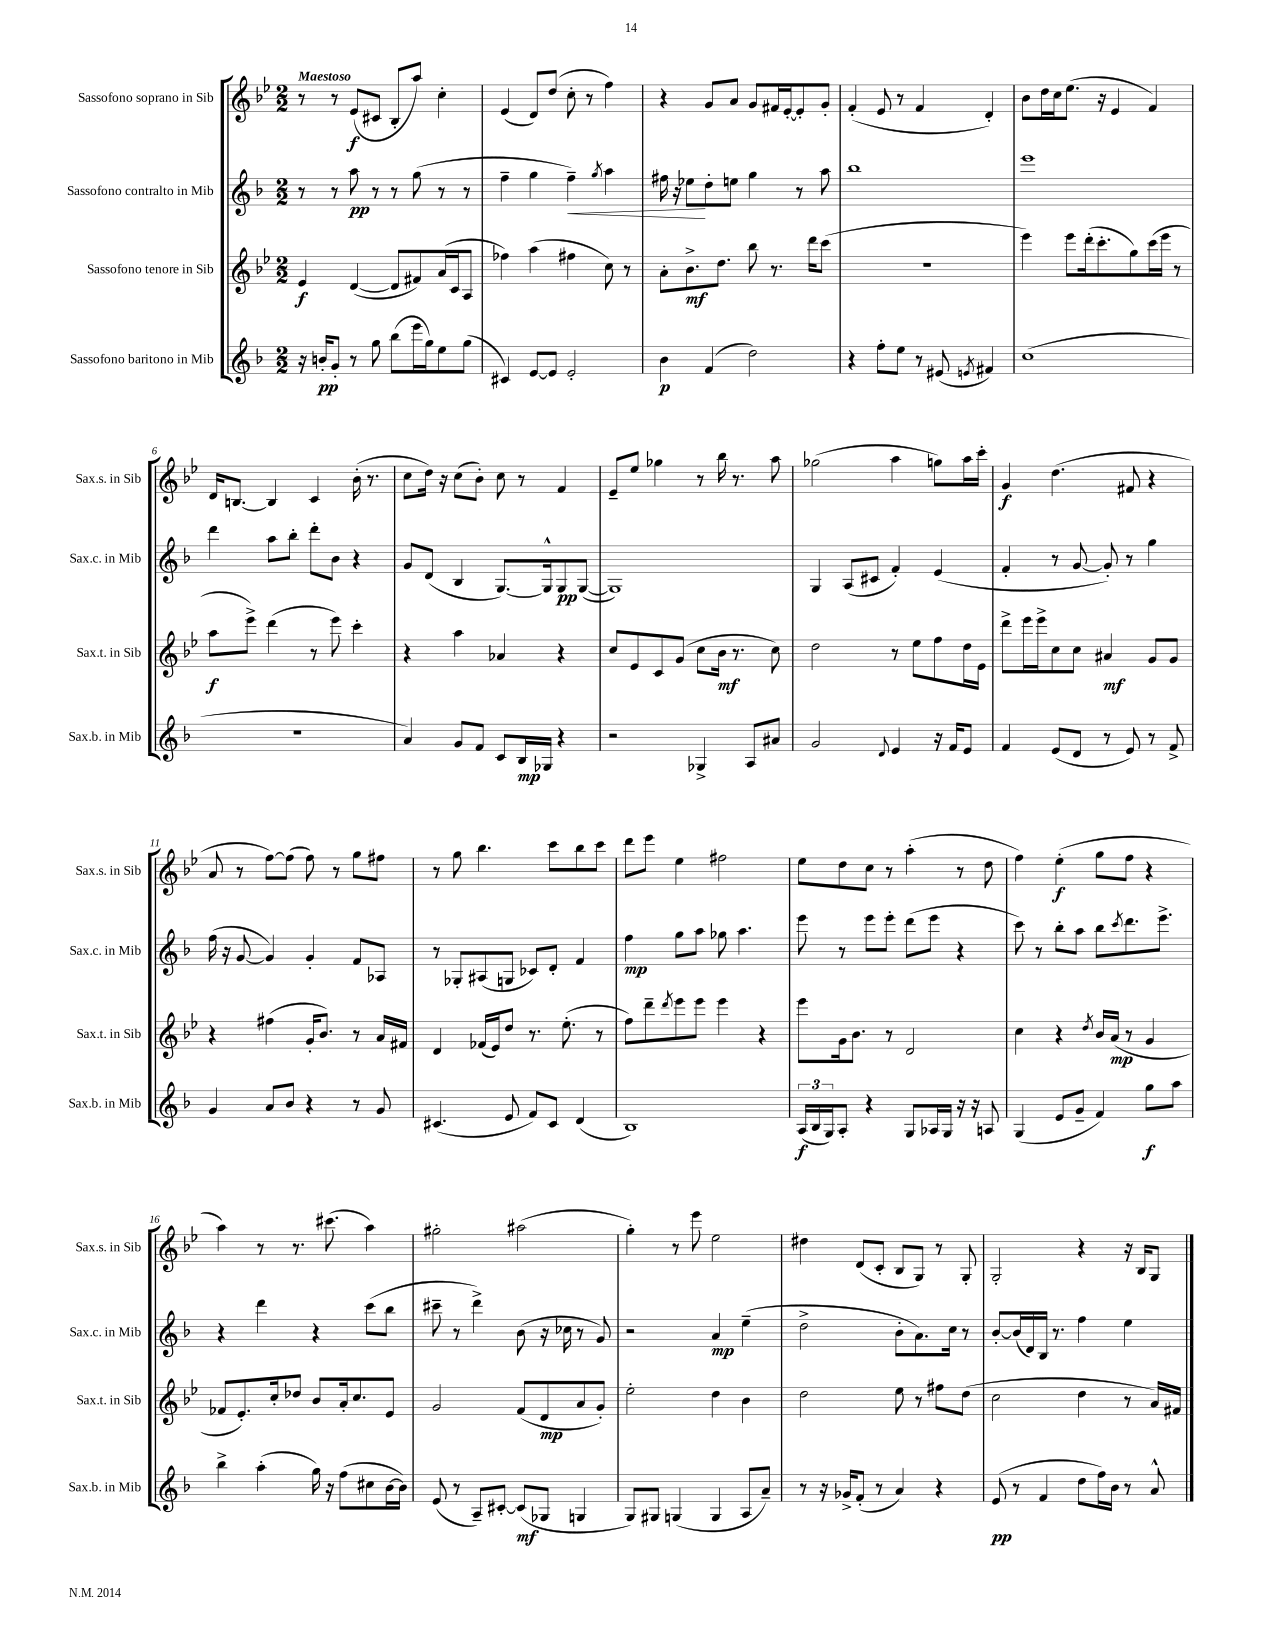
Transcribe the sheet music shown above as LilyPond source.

<<
\new StaffGroup <<
\new Staff = "s0" \with { instrumentName = "Sassofono soprano in Sib" shortInstrumentName = "Sax.s. in Sib" } {
    \clef treble \key bes \major \numericTimeSignature \time 2/2 \tempo "Maestoso"
    r8 r8 ees'8\f( cis'8 bes8-. a''8) c''4-. |
    ees'4( d'8) d''8( c''8-. r8 f''4) |
    r4 g'8 a'8 g'8 fis'16 ees'16~-. ees'8-. g'8-. |
    f'4-.( ees'8 r8 f'4 d'4-.) |
    bes'8 d''16 c''16 ees''8.( r16 ees'4 f'4) |
    d'16 b8.~ b4 c'4 bes'16-.( r8. |
    c''8 d''16) r16 c''8( bes'8-.) c''8 r8 f'4 |
    ees'8-- ees''8 ges''4 r8 bes''16 r8. a''8 |
    ges''2( a''4 g''8) a''16 c'''16-. |
    g'4\f d''4.( fis'8 r4 |
    a'8 r8 f''8~) f''8( f''8) r8 g''8 fis''8 |
    r8 g''8 bes''4. c'''8 bes''8 c'''8 |
    d'''8 ees'''8 ees''4 fis''2 |
    ees''8 d''8 c''8 r8 a''4-.( r8 d''8 |
    f''4) ees''4-.\f( g''8 f''8 r4 |
    a''4) r8 r8. cis'''8.( a''4) |
    gis''2-. ais''2( |
    g''4-.) r8 ees'''8 ees''2 |
    dis''4 d'8( c'8-. bes8 g8) r8 g8-. |
    g2-. r4 r16 bes16 g8 \bar "|." |
}
\new Staff = "s1" \with { instrumentName = "Sassofono contralto in Mib" shortInstrumentName = "Sax.c. in Mib" } {
    \clef treble \key f \major \numericTimeSignature \time 2/2
    r8 r8 a''8\pp r8 r8 g''8( r8 r8 |
    f''4-- g''4 f''4--\<) \acciaccatura { g''8 } a''4 |
    fis''16 r16 ees''8\! d''8-. e''8 g''4 r8 a''8 |
    bes''1 |
    e'''1 |
    d'''4 a''8 bes''8-. d'''8-. bes'8 r4 |
    g'8 d'8( bes4 g8.~) g16-^ g8\pp g8~( |
    g1) |
    g4 a8( cis'8 f'4-.) e'4( |
    f'4-. r8 g'8~ g'8-.) r8 g''4 |
    f''16( r16 g'8~ g'4) g'4-. f'8 aes8 |
    r8 ges8-. ais8( g8 ces'8) d'8-. f'4 |
    f''4\mp g''8 a''8 ges''8 a''4. |
    e'''8 r8 e'''8 e'''8-. d'''8( e'''8 r4 |
    c'''8) r8 bes''8-. a''8 bes''8 \acciaccatura { c'''8 } d'''8. e'''8.-> |
    r4 d'''4 r4 c'''8( bes''8 |
    cis'''8-- r8 d'''4->) bes'8( r16 ces''16 r8 g'8) |
    r2 a'4\mp e''4--( |
    d''2-> bes'8-. a'8.) c''16 r8 |
    bes'8~-. bes'16( d'16) bes16 r8. f''4 e''4 \bar "|." |
}
\new Staff = "s2" \with { instrumentName = "Sassofono tenore in Sib" shortInstrumentName = "Sax.t. in Sib" } {
    \clef treble \key bes \major \numericTimeSignature \time 2/2
    ees'4\f d'4~( d'8 fis'8) a'16( c'16 a8 |
    fes''4) a''4( fis''4 c''8) r8 |
    a'8-. bes'8.->\mf d''8. bes''8 r8. d'''16 c'''8( |
    r1 |
    ees'''4) ees'''8 d'''16-.( c'''8.-. g''8) c'''16( ees'''16 r8 |
    a''8\f ees'''8->) d'''4( r8 ees'''8) c'''4-. |
    r4 a''4 aes'4 r4 |
    c''8 ees'8 c'8 g'8( c''8 bes'16\mf r8. c''8) |
    d''2 r8 ees''8 f''8 d''16 ees'16 |
    d'''8-> ees'''16 ees'''16-> c''8 c''8 ais'4\mf g'8 g'8 |
    r4 fis''4( g'16-. bes'8.) r8 a'16 fis'16 |
    d'4 fes'16( ees'16) d''8 r8. ees''8.-.( r8 |
    f''8) d'''8-- \acciaccatura { d'''8 } ees'''8 ees'''8 ees'''4 r4 |
    ees'''8 g'16 bes'8. r8 d'2 |
    c''4 r4 \acciaccatura { d''8 } bes'16 a'16\mp( r8 g'4 |
    fes'8 ees'8.-.) c''16-. des''8 bes'8 a'16-. c''8. ees'8 |
    g'2 f'8( d'8\mp a'8 g'8-.) |
    ees''2-. d''4 bes'4 |
    d''2 ees''8 r8 fis''8 d''8( |
    c''2 d''4 r8 a'16) fis'16 \bar "|." |
}
\new Staff = "s3" \with { instrumentName = "Sassofono baritono in Mib" shortInstrumentName = "Sax.b. in Mib" } {
    \clef treble \key f \major \numericTimeSignature \time 2/2
    r16 b'16-.\pp g'8-. r8 g''8 bes''8( e'''16 g''16) e''8 g''8( |
    cis'4) e'8~ e'8 e'2-. |
    bes'4\p f'4( d''2) |
    r4 f''8-. e''8 r8 eis'8( \acciaccatura { e'8 } fis'4) |
    c''1( |
    r1 |
    a'4) g'8 f'8 c'8 bes16\mp ges16 r4 |
    r2 ges4-> a8 ais'8 |
    g'2 \appoggiatura { d'8 } e'4 r16 f'16 e'8 |
    f'4 e'8( d'8 r8 e'8) r8 f'8-> |
    g'4 a'8 bes'8 r4 r8 g'8 |
    cis'4.( e'8 f'8) cis'8 d'4( |
    bes1) |
    \tuplet 3/2 { a16\f( bes16 g16) } a8-. r4 g8 aes16 g16 r16 r16 a8 |
    g4( e'8 g'8-- f'4) g''8\f a''8 |
    bes''4-> a''4-.( g''16) r16 f''8( cis''8 bes'16~ bes'16) |
    e'8( r8 a8--) cis'8~-. cis'8\mf( ges8 g4 |
    g8) gis8 g4( g4 a8 a'8--) |
    r8 r16 ges'16-> f'8-.( r8 a'4) r4 |
    e'8\pp( r8 f'4 d''8 f''16) bes'16 r8 a'8-^ \bar "|." |
}
>>
>>
